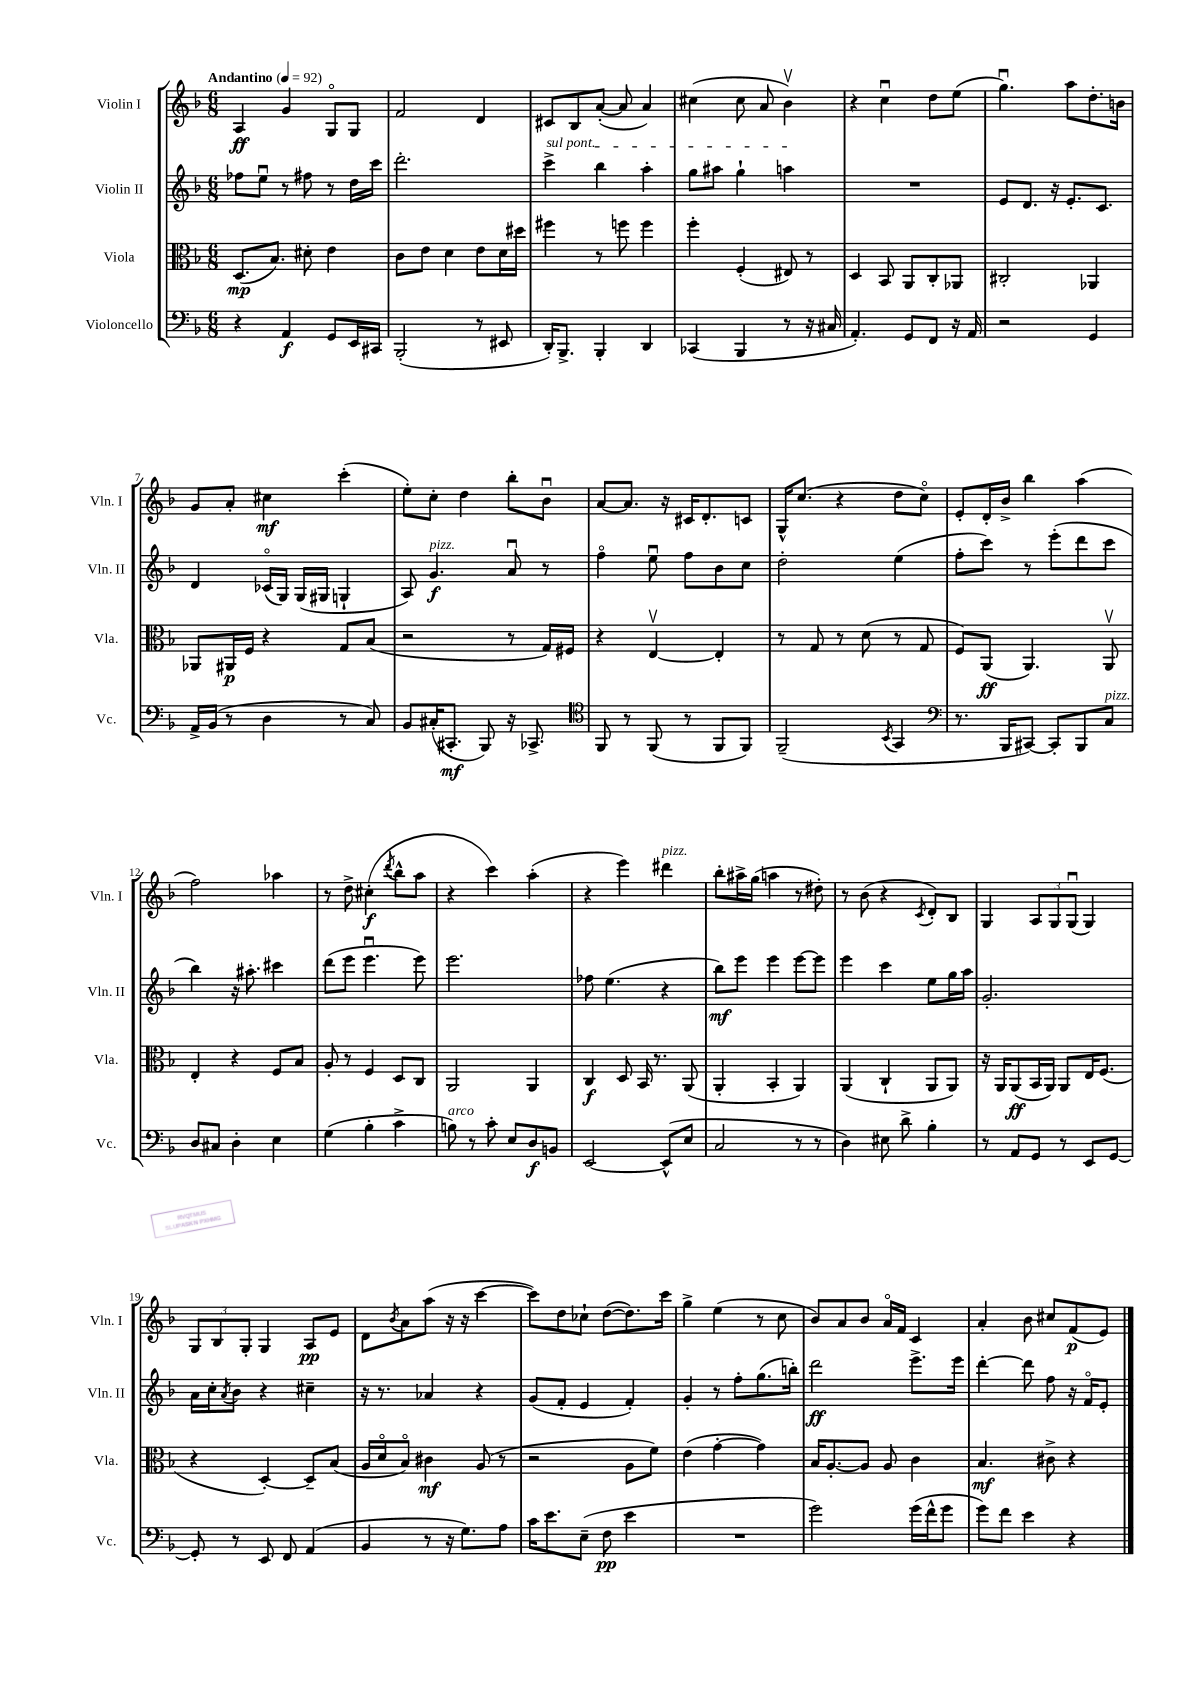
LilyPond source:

<<
\new StaffGroup <<
\new Staff = "s0" \with { instrumentName = "Violin I" shortInstrumentName = "Vln. I" } {
    \clef treble \key f \major \numericTimeSignature \time 6/8 \tempo "Andantino" 4 = 92
    a4\ff g'4 g8\flageolet g8 |
    f'2 d'4 |
    cis'8 bes8 a'8~-.( a'8 a'4) |
    cis''4( cis''8 a'8 bes'4\upbow) |
    r4 c''4\downbow d''8 e''8( |
    g''4.\downbow) a''8 d''8.-. b'16 |
    g'8 a'8-. cis''4\mf c'''4-.( |
    e''8-.) c''8-. d''4 bes''8-. bes'8\downbow |
    a'8~ a'8. r16 cis'16 d'8.-. c'8 |
    g16-^ c''8.( r4 d''8 c''8\flageolet) |
    e'8-. d'16-. bes'16-> bes''4 a''4( |
    f''2) aes''4 |
    r8 d''8-> cis''4-.\f( \acciaccatura { d'''8 } bes''8-^ a''8 |
    r4 c'''4) a''4-.( |
    r4 e'''4) dis'''4^\markup { \italic "pizz." } |
    bes''8-. ais''16-> g''16( a''4 r8 dis''8-.) |
    r8 bes'8( r4 \acciaccatura { c'8 } d'8-.) bes8 |
    g4 \tuplet 3/2 { a8 g8 g8\downbow( } g4) |
    \tuplet 3/2 { g8 bes8 g8-. } g4 a8\pp e'8 |
    d'8 \acciaccatura { bes'8 } a'8 a''8( r16 r16 c'''4~ |
    c'''8) d''8 ces''8-! d''8~( d''8.) c'''16 |
    g''4-> e''4( r8 c''8 |
    bes'8) a'8 bes'8 a'16\flageolet f'16 c'4 |
    a'4-. bes'8 cis''8 f'8\p( e'8) \bar "|." |
}
\new Staff = "s1" \with { instrumentName = "Violin II" shortInstrumentName = "Vln. II" } {
    \clef treble \key f \major \numericTimeSignature \time 6/8
    fes''8 e''8\downbow r8 fis''8 r8 d''16 c'''16 |
    d'''2.-. |
    \once \override TextSpanner.bound-details.left.text = \markup { \italic "sul pont." } c'''4->\startTextSpan bes''4 a''4-. |
    g''8 ais''8 g''4-! a''4\stopTextSpan |
    R2. |
    e'8 d'8. r16 e'8.-. c'8. |
    d'4 ces'16\flageolet( g16) g16( gis16 g4-! |
    a8) g'4.\f^\markup { \italic "pizz." } a'8\downbow r8 |
    f''4\flageolet e''8\downbow f''8 bes'8 c''8 |
    d''2-. e''4( |
    f''8-. c'''8) r8 e'''8-.( d'''8 c'''8 |
    bes''4) r16 ais''8.-. cis'''4 |
    d'''8( e'''8 e'''4.\downbow e'''8) |
    e'''2. |
    fes''8 e''4.( r4 |
    bes''8\mf) e'''8 e'''4 e'''8~ e'''8 |
    e'''4 c'''4 e''8 g''16 a''16 |
    g'2.-. |
    a'16 c''16-. \acciaccatura { a'8 } bes'8 r4 cis''4-- |
    r16 r8. aes'4 r4 |
    g'8( f'8-. e'4 f'4-.) |
    g'4-. r8 f''8-. g''8.( b''16-.) |
    d'''2\ff e'''8.-> e'''16 |
    d'''4~-. d'''8 f''8 r16 f'16\flageolet e'8-. \bar "|." |
}
\new Staff = "s2" \with { instrumentName = "Viola" shortInstrumentName = "Vla." } {
    \clef alto \key f \major \numericTimeSignature \time 6/8
    d8.\mp( bes8.) dis'8-. e'4 |
    c'8 e'8 d'4 e'8 d'16 dis''16 |
    fis''4 r8 f''8 f''4 |
    f''4-. f4-.( eis8) r8 |
    d4 bes,8 a,8 c8-. aes,8 |
    cis2-. aes,4 |
    aes,8 ais,16\p f16 r4 g8 bes8( |
    r2 r8 g16) fis16 |
    r4 e4~\upbow e4-. |
    r8 g8 r8 d'8( r8 g8 |
    f8) a,8\ff( a,4.) a,8\upbow |
    e4-. r4 f8 bes8 |
    a8-. r8 f4 d8 c8 |
    a,2 a,4 |
    c4\f d8 bes,16 r8. a,8( |
    a,4-. bes,4-. a,4) |
    a,4( c4-! a,8 a,8) |
    r16 a,16 a,8\ff( bes,16 a,16) a,8 e16 f8.( |
    r4 d4~-.) d8-- bes8( |
    a16 d'16\flageolet bes8\flageolet) cis'4\mf a8( r8 |
    r2 a8 f'8) |
    e'4( g'4~-. g'4) |
    bes16 a8.~-. a8 a8 c'4 |
    bes4.\mf cis'8-> r4 \bar "|." |
}
\new Staff = "s3" \with { instrumentName = "Violoncello" shortInstrumentName = "Vc." } {
    \clef bass \key f \major \numericTimeSignature \time 6/8
    r4 a,4\f g,8 e,16 cis,16 |
    bes,,2-.( r8 eis,8 |
    d,16-.) bes,,8.-> bes,,4-. d,4 |
    ces,4( bes,,4 r8 r16 cis16 |
    a,4.-.) g,8 f,8 r16 a,16 |
    r2 g,4 |
    a,16-> bes,16( r8 d4 r8 c8) |
    bes,8 cis16-.( cis,8.-.\mf bes,,8) r16 ces,8.-> |
    \clef tenor f,8 r8 f,8( r8 f,8 f,8) |
    f,2--( \acciaccatura { bes,8 } g,4 |
    \clef bass r8. bes,,16 cis,8~) cis,8-. bes,,8 c8^\markup { \italic "pizz." } |
    d8 cis8 d4-. e4 |
    g4( bes4-. c'4-> |
    b8^\markup { \italic "arco" }) r8 c'8-. e8 d8\f b,8 |
    e,2~ e,8-^( e8 |
    c2 r8 r8 |
    d4) eis8 d'8-> bes4-. |
    r8 a,8 g,8 r8 e,8 g,8~ |
    g,8-. r8 e,8 f,8 a,4( |
    bes,4 r8 r16 g8.) a8 |
    c'16 e'8. e8--( f8\pp e'4 |
    R2. |
    g'2) g'16( f'16-^ g'8 |
    g'8) f'8 e'4 r4 \bar "|." |
}
>>
>>
